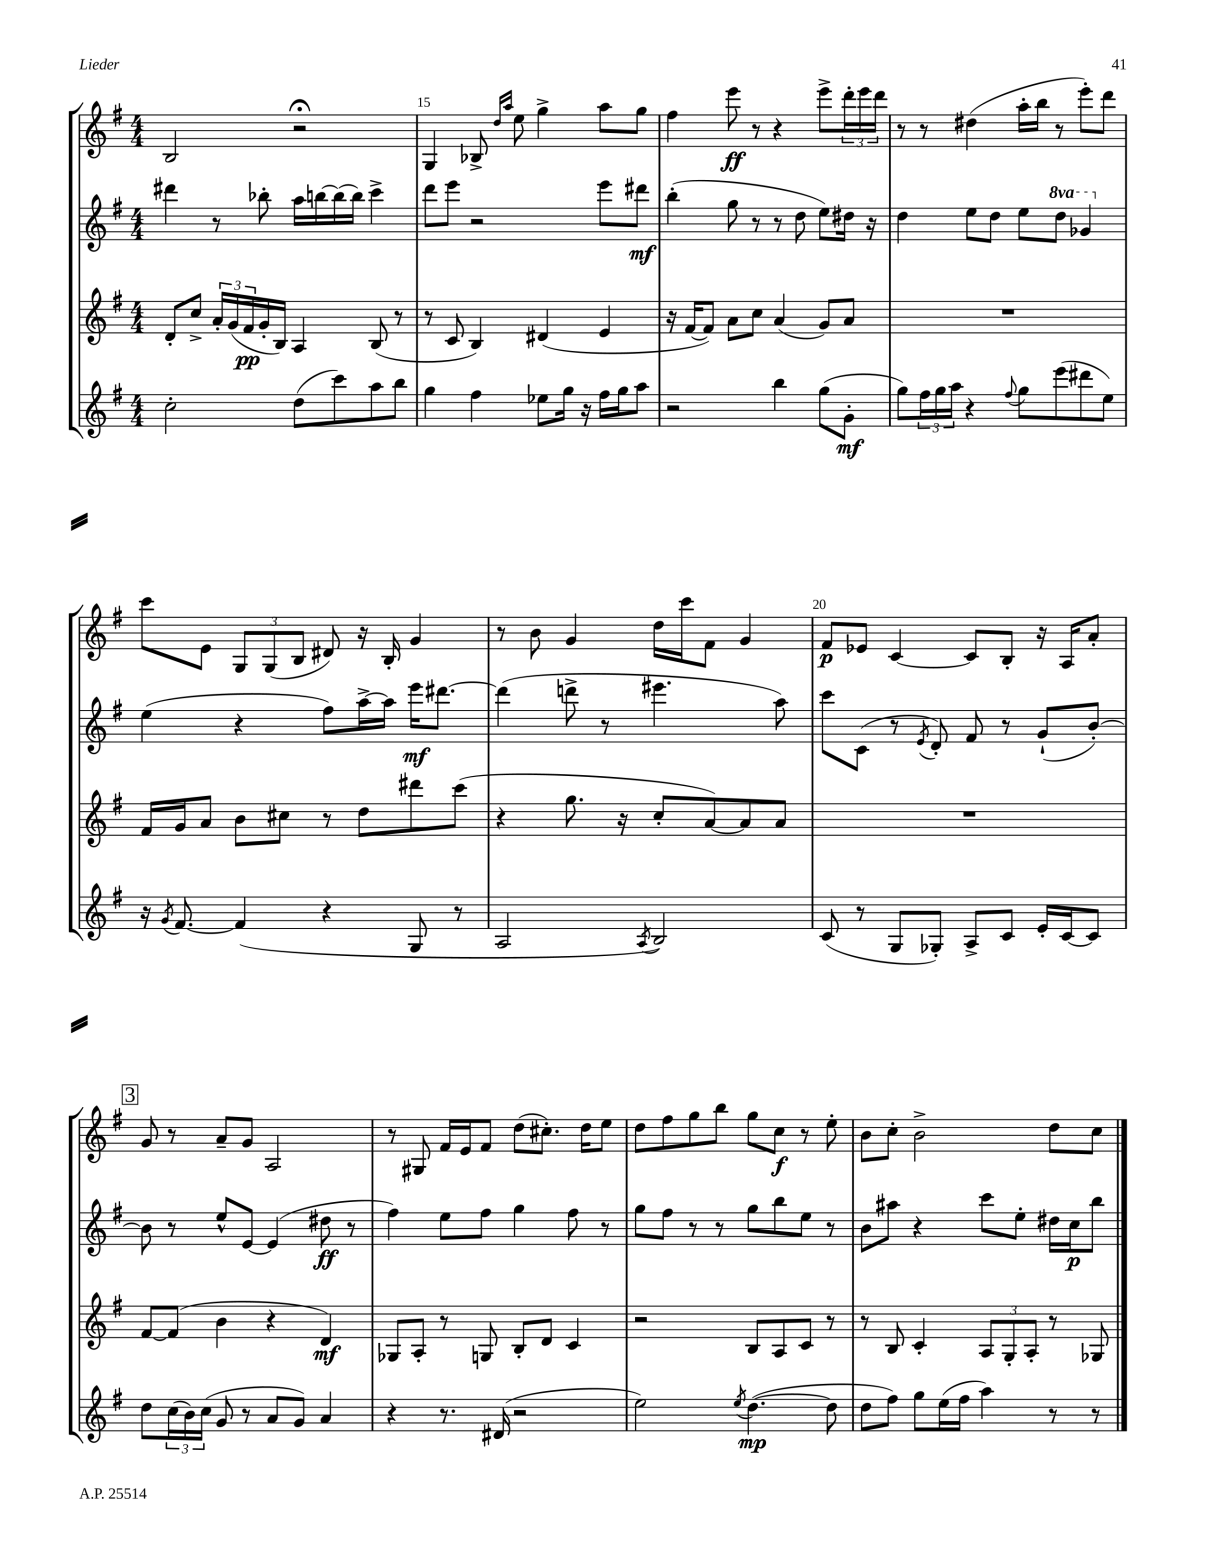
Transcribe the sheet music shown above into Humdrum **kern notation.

**kern	**dynam	**kern	**dynam	**kern	**dynam	**kern	**dynam
*part4	*part4	*part3	*part3	*part2	*part2	*part1	*part1
*staff4	*staff4	*staff3	*staff3	*staff2	*staff2	*staff1	*staff1
*clefG2	*	*clefG2	*	*clefG2	*	*clefG2	*
*k[f#]	*	*k[f#]	*	*k[f#]	*	*k[f#]	*
*M4/4	*	*M4/4	*	*M4/4	*	*M4/4	*
=14	=14	=14	=14	=14	=14	=14	=14
2cc'\	.	8d'/L	.	4ddd#X\	.	2B/	.
.	.	8cc^/J	.	.	.	.	.
.	.	24a'/LL	.	8r	.	.	.
.	.	(24g/	.	.	.	.	.
.	.	24f#/	pp	.	.	.	.
.	.	16g'/	.	8bb-X'\	.	.	.
.	.	16B/JJ)	.	.	.	.	.
(8dd\L	.	4A/	.	16aa\LL	.	2r;<	.
.	.	.	.	[16bbn\	.	.	.
8ccc\)	.	.	.	(16bb\]	.	.	.
.	.	.	.	16bb\JJ)	.	.	.
8aa\	.	(8B/	.	4ccc^\	.	.	.
8bb\J	.	8r	.	.	.	.	.
=15	=15	=15	=15	=15	=15	=15	=15
4gg\	.	8r	.	8ddd\L	.	4G/	.
.	.	8c/	.	8eee\J	.	.	.
4ff#\	.	4B/)	.	2r	.	8B-X^/	.
.	.	.	.	.	.	16qqdd/LL	.
.	.	.	.	.	.	16qqaa/JJ	.
.	.	.	.	.	.	8ee\	.
8ee-X\L	.	(4d#X/	.	.	.	4gg^\	.
16gg\Jk	.	.	.	.	.	.	.
16r	.	.	.	.	.	.	.
16ff#\LL	.	4e/	.	8eee\L	.	8aa\L	.
16gg\J	.	.	.	.	.	.	.
8aa\J	.	.	.	8ddd#X\J	mf	8gg\J	.
=16	=16	=16	=16	=16	=16	=16	=16
2r	.	16r	.	(4bb'\	.	4ff#\	.
.	.	[16f#/KL	.	.	.	.	.
.	.	8f#/J])	.	.	.	.	.
.	.	8a\L	.	8gg\	.	8eee\	ff
.	.	8cc\J	.	8r	.	8r	.
4bb\	.	(4a/	.	8r	.	4r	.
.	.	.	.	8dd\	.	.	.
(8gg\L	.	8g/L)	.	8ee\L)	.	8eee^\L	.
8g'\J	mf	8a/J	.	16dd#X\Jk	.	24ddd'\L	.
.	.	.	.	.	.	24eee\	.
.	.	.	.	16r	.	.	.
.	.	.	.	.	.	24ddd\JJ	.
=17	=17	=17	=17	=17	=17	=17	=17
8gg\L)	.	1r	.	4dd\	.	8r	.
24ff#\L	.	.	.	.	.	8r	.
24gg\	.	.	.	.	.	.	.
24aa\JJ	.	.	.	.	.	.	.
4r	.	.	.	8ee\L	.	(4dd#X\	.
.	.	.	.	8dd\J	.	.	.
8qqff#/	.	.	.	.	.	.	.
8gg\L	.	.	.	8ee\L	.	16aa'\LL	.
.	.	.	.	.	.	16bb\JJ	.
*	*	*	*	*8va	*	*	*
(8eee\	.	.	.	8ddd\J	.	8r	.
8ddd#X\	.	.	.	4gg-X/	.	8eee'\L)	.
8ee\J)	.	.	.	.	.	8ddd\J	.
!!LO:LB:g=z
=18	=18	=18	=18	=18	=18	=18	=18
*	*	*	*	*X8va	*	*	*
16r	.	16f#/LL	.	(4ee\	.	8ccc\L	.
8qg/	.	.	.	.	.	.	.
[8.f#/	.	16g/J	.	.	.	.	.
.	.	8a/J	.	.	.	8e\J	.
(4f#/]	.	8b\L	.	4r	.	12G/L	.
.	.	.	.	.	.	(12G/	.
.	.	8cc#X\J	.	.	.	.	.
.	.	.	.	.	.	12B/J	.
4r	.	8r	.	8ff#\L)	.	8d#X/)	.
.	.	8dd\L	.	[16aa^\L	.	16r	.
.	.	.	.	16aa\JJ]	.	16B'/	.
8G/	.	8ddd#X\	.	16eee\KL	mf	4g/	.
.	.	.	.	[8.ddd#X\J	.	.	.
8r	.	(8ccc\J	.	.	.	.	.
=19	=19	=19	=19	=19	=19	=19	=19
2A/	.	4r	.	(4ddd#\]	.	8r	.
.	.	.	.	.	.	8b\	.
.	.	8.gg\	.	8dddn^\	.	4g/	.
.	.	.	.	8r	.	.	.
.	.	16r	.	.	.	.	.
8qA/	.	.	.	.	.	.	.
2B/)	.	8cc'/L	.	4.eee#X\	.	16dd\LL	.
.	.	.	.	.	.	16ccc\J	.
.	.	[8a/)	.	.	.	8f#\J	.
.	.	8a/]	.	.	.	4g/	.
.	.	8a/J	.	8aa\)	.	.	.
=20	=20	=20	=20	=20	=20	=20	=20
(8c/	.	1r	.	8ccc\L	.	8f#/L	p
8r	.	.	.	(8c\J	.	8e-X/J	.
8G/L	.	.	.	8r	.	[4c/	.
.	.	.	.	8qe/	.	.	.
8G-X'/J)	.	.	.	8d'/)	.	.	.
8A^/L	.	.	.	8f#/	.	8c/L]	.
8c/J	.	.	.	8r	.	8B'/J	.
16e'/LL	.	.	.	(8g`/L	.	16r	.
[16c/J	.	.	.	.	.	16A/KL	.
8c/J]	.	.	.	[8b'/J)	.	8a'/J	.
!!LO:LB:g=z
!!LO:REH:place=s1:t=3
=21	=21	=21	=21	=21	=21	=21	=21
8dd\L	.	[8f#/L	.	8b\]	.	8g/	.
(24cc\L	.	(8f#/J]	.	8r	.	8r	.
24b\)	.	.	.	.	.	.	.
(24cc\JJ	.	.	.	.	.	.	.
8g/	.	4b\	.	8ee^^/L	.	8a~/L	.
8r	.	.	.	[8e/J	.	8g/J	.
8a/L	.	4r	.	(4e/]	.	2A/	.
8g/J)	.	.	.	.	.	.	.
4a/	.	4d/)	mf	8dd#X\	ff	.	.
.	.	.	.	8r	.	.	.
=22	=22	=22	=22	=22	=22	=22	=22
4r	.	8G-X/L	.	4ff#\)	.	8r	.
.	.	8A'/J	.	.	.	8G#X/	.
8.r	.	8r	.	8ee\L	.	16f#/LL	.
.	.	.	.	.	.	16e/J	.
.	.	8Gn/	.	8ff#\J	.	8f#/J	.
(16d#X/	.	.	.	.	.	.	.
2r	.	8B'/L	.	4gg\	.	(8dd\L	.
.	.	8d/J	.	.	.	8.cc#X'\J)	.
.	.	4c/	.	8ff#\	.	.	.
.	.	.	.	.	.	16dd\KL	.
.	.	.	.	8r	.	8ee\J	.
=23	=23	=23	=23	=23	=23	=23	=23
2ee\)	.	2r	.	8gg\L	.	8dd\L	.
.	.	.	.	8ff#\J	.	8ff#\	.
.	.	.	.	8r	.	8gg\	.
.	.	.	.	8r	.	8bb\J	.
8qee/	.	.	.	.	.	.	.
([4.dd\	mp	8B/L	.	8gg\L	.	8gg\L	.
.	.	8A/	.	8bb\	.	8cc\J	f
.	.	8c/J	.	8ee\J	.	8r	.
8dd\]	.	8r	.	8r	.	8ee'\	.
=24	=24	=24	=24	=24	=24	=24	=24
8dd\L	.	8r	.	8b\L	.	8b\L	.
8ff#\J)	.	8B/	.	8aa#X\J	.	8cc'\J	.
8gg\L	.	4c'/	.	4r	.	2b^\	.
(16ee\L	.	.	.	.	.	.	.
16ff#\JJ	.	.	.	.	.	.	.
4aa\)	.	12A/L	.	8ccc\L	.	.	.
.	.	12G'/	.	.	.	.	.
.	.	.	.	8ee'\J	.	.	.
.	.	12A'/J	.	.	.	.	.
8r	.	8r	.	16dd#X\LL	.	8dd\L	.
.	.	.	.	16cc\J	p	.	.
8r	.	8G-X/	.	8bb\J	.	8cc\J	.
==	==	==	==	==	==	==	==
*-	*-	*-	*-	*-	*-	*-	*-
